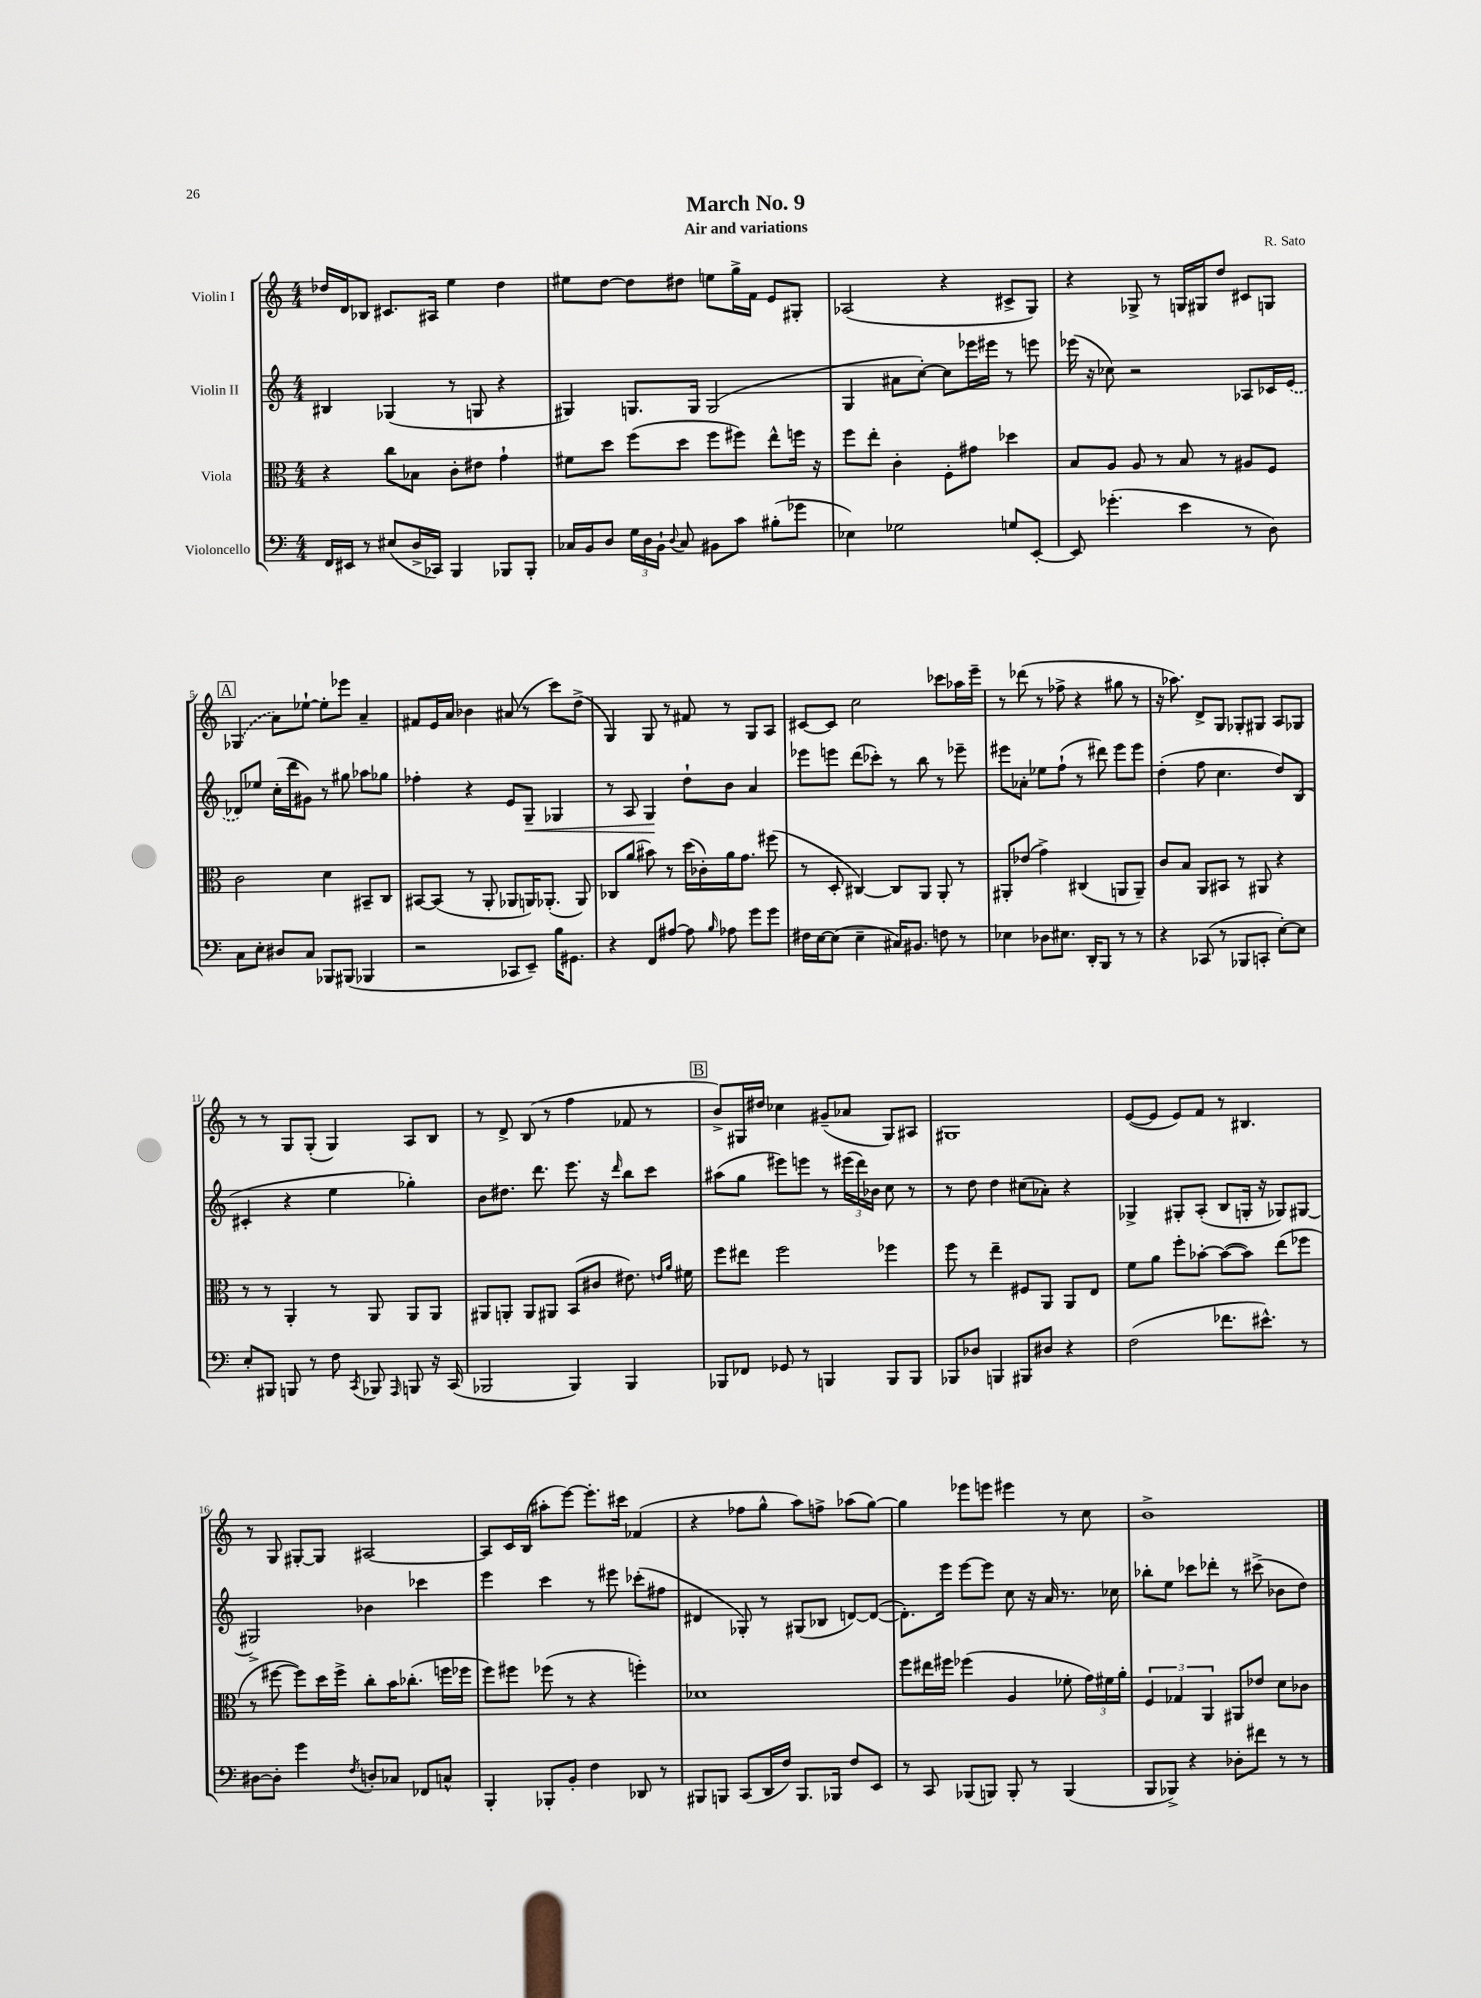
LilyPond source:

\header { title = "March No. 9" composer = "R. Sato" subtitle = "Air and variations" }
<<
\new StaffGroup <<
\new Staff = "s0" \with { instrumentName = "Violin I" } {
    \clef treble \key c \major \numericTimeSignature \time 4/4
    \autoBeamOff des''16[ d'16 bes8] cis'8.[ ais16] e''4 des''4 |
    eis''8[ d''8]~ d''8[ dis''8] e''8[ g''16-> f'16] e'8[ gis8]-. |
    aes2( r4 cis'8[-> g8]) |
    r4 ges8-> r8 g16[ gis16 d''8] cis'8[ g8] |
    \mark \markup { \box "A" } \once \slurDashed ges4( a'8[) ees''8]~-! ees''8[-. ees'''8] a'4-- |
    fis'8[ e'16 a'16] bes'4 ais'8( r8 c'''8[) d''8]->( |
    g4) g8 r8 fis'8 r8 g8[ a8] |
    cis'8[~ cis'8] c''2 ces'''8[ aes''16 e'''16]-- |
    r8 des'''8( r8 fes''8-> r4 gis''8 r8 |
    r16 aes''8.) d'8[-> g8] ges8[-. gis8] a8[ ges8] |
    r8 r8 g8[ g8]-.( g4) a8[ b8] |
    r8 d'8-> b8( r8 f''4 fes'8 r8 |
    \mark \markup { \box "B" } b'8[->) gis16 dis''16] ces''4 gis'8[--( aes'8] gis8[) ais8] |
    gis1 |
    e'8[~( e'8] e'8[) f'8] r8 bis4. |
    r8 g8 gis8[~-. gis8] ais2~ |
    ais8[ c'16 b16]( ais''8[-. e'''8]~) e'''8.[-. cis'''16] fes'4( |
    r4 fes''8[ g''8]-^ a''8[) f''8]-> aes''8[( g''8]~) |
    g''4 ees'''8[ e'''8] eis'''4 r8 c''8 |
    b'1-> \bar "|." |
}
\new Staff = "s1" \with { instrumentName = "Violin II" } {
    \clef treble \key c \major \numericTimeSignature \time 4/4
    \autoBeamOff bis4 ges4( r8 g8 r4 |
    gis4) g8.[ g16] g2( |
    g4 ais'8[ c''8]~-.) c''8[ ees'''16 eis'''16] r8 e'''8 |
    ees'''16( r16 ces''8) r2 aes8[ ces'16 \once \slurDashed e'16]( |
    \mark \markup { \box "A" } des'8[) ees''8] c''16[-.( d'''16 gis'8]) r8 gis''8 aes''8[ ges''8] |
    fes''4-. r4 e'8[ g8]--\< ges4 |
    r8 a8 g4\! d''8[-! b'8] a'4 |
    ees'''8[ e'''8] d'''8[( ces'''8]-.) r8 b''8 r8 ees'''8-- |
    eis'''8[ aes'8]-. ees''8[ f''8]-!( r8 dis'''8) eis'''8[ eis'''8] |
    d''4-.( f''8 c''4. d''8[) b8]( |
    cis'4-. r4 e''4 ges''4-.) |
    b'8[ dis''8.] d'''8. e'''8. r16 \grace { d'''16 } b''8[ c'''8] |
    \mark \markup { \box "B" } ais''8[( g''8] eis'''8[) e'''8] r8 \tuplet 3/2 { eis'''16[( d'''16) bes'16] } c''8 r8 |
    r8 d''8 d''4 cis''8[( aes'8]-.) r4 |
    ges4-> gis8[-. a8]-.( b8[ g16]-. r16 ges8[) gis8]~ |
    gis2-> bes'4 ces'''4 |
    e'''4 c'''4 r8 eis'''8 ces'''8[-.( fis''8] |
    dis'4 ges8-.) r8 gis8[( bes8] d'8[~) d'8]~( |
    d'8.[-.) e'''16] e'''8[~ e'''8] c''8 r16 a'16 r8. ces''16 |
    bes''8[-. e''8] ces'''8[ des'''8]-. r8 cis'''8->( bes'8[ d''8]) \bar "|." |
}
\new Staff = "s2" \with { instrumentName = "Viola" } {
    \clef alto \key c \major \numericTimeSignature \time 4/4
    \autoBeamOff r4 c''8[ bes8] c'8[-. eis'8] g'4-! |
    fis'8[ d''8] f''8[( d''8] f''8[ fis''8]) e''8[-^ f''16] r16 |
    f''8[ e''8]-. c'4-. f8[-. gis'8] des''4 |
    b8[ a8] a8 r8 b8 r8 ais8[ f8] |
    \mark \markup { \box "A" } c'2 d'4 bis,8[-- c8] |
    bis,8[~ bis,8]( r8 a,8-. aes,8[ a,16) aes,8.]-.( aes,8) |
    ces8[ a'8]( bis'8) r8 d''16[( ces'16-.) a'16 g'8.] fis''8( |
    r8 d8-. cis4~) cis8[ a,8] a,8-. r8 |
    ais,8[-. ees'8]( g'4->) cis4( a,8[ a,8]--) |
    c'8[ b8] a,8[ bis,8] r8 ais,8 r4 |
    r8 r8 a,4-. r8 a,8 a,8[ a,8] |
    ais,8[ a,8]-. a,8[ ais,8] b,8[( cis'8] eis'8.) \grace { e'16[ a'16] } fis'16 |
    \mark \markup { \box "B" } f''8[ eis''8] f''2 fes''4 |
    f''8 r8 e''4-- fis8[ a,8] a,8[ e8] |
    f'8[ a'8] f''8[-. bes'8]~-. bes'8[~( bes'8]) e''8[( fes''8] |
    r8 fis''8~ fis''8[) d''16 fis''16]-> c''8[-. b'16 ces''8.]-.( f''16[ fes''16] |
    f''8[) fis''8] fes''8( r8 r4 f''4-.) |
    des'1 |
    f''8[ eis''16 fis''16] fes''4( a4 fes'8-. \tuplet 3/2 { g'16[) fis'16 a'16]-. } |
    \tuplet 3/2 { f4 ges4 a,4 } ais,8[ ees'8] d'8[ ces'8] \bar "|." |
}
\new Staff = "s3" \with { instrumentName = "Violoncello" } {
    \clef bass \key c \major \numericTimeSignature \time 4/4
    \autoBeamOff f,16[ eis,16] r8 eis8[( d16-> ces,16]) b,,4 bes,,8[ bes,,8]-. |
    ces16[ b,16 d8] \tuplet 3/2 { g16[ d16 b,16]-! } \appoggiatura { d8 } ces8 bis,8[ c'8] bis8[-.( ges'8] |
    ees4) ges2 g8[ e,8]~-. |
    e,8 ges'4.-.( e'4 r8 d8) |
    \mark \markup { \box "A" } c8[ e8]-. dis8[ c8] bes,,8[ bis,,8]( bes,,4 |
    r2 ces,8[ e,8]--) b16[ gis,8.] |
    r4 f,8[ ais8]~ ais8 \grace { b16 } aes8 g'8[ g'8] |
    fis16[ e16~ e8]( e4-- cis16[) bis,8.] f8 r8 |
    ees4 des8[ eis8.] d,16[-. b,,8] r8 r8 |
    r4 ces,8( r8 bes,,8[ c,8]-. e8[~-.) e8] |
    e8[-. bis,,8] b,,8 r8 f8 \acciaccatura { c,8 } bes,,8 \grace { a,,16 } b,,8 r16 c,16( |
    bes,,2 bes,,4) bes,,4 |
    \mark \markup { \box "B" } bes,,8[ fes,8] ges,8 r8 b,,4 b,,8[ b,,8] |
    bes,,8[ des8] b,,4 bis,,8[ dis8] r4 |
    f2( fes'8.[ eis'8.]-^) r8 |
    dis8[~ dis8]-. g'4 \acciaccatura { f8 } d8[-. ces8] fes,8[ c8]-^ |
    b,,4-. bes,,8[-. b,8]-. f4 des,8 r8 |
    bis,,8[ b,,8] c,8[( d,16 f16]) b,,8.[ bes,,16] f8[ e,8] |
    r8 c,8 bes,,8[( b,,8]) b,,8-. r8 b,,4( |
    b,,8[ bes,,8]->) r4 des8[-. fis'8] r8 r8 \bar "|." |
}
>>
>>
